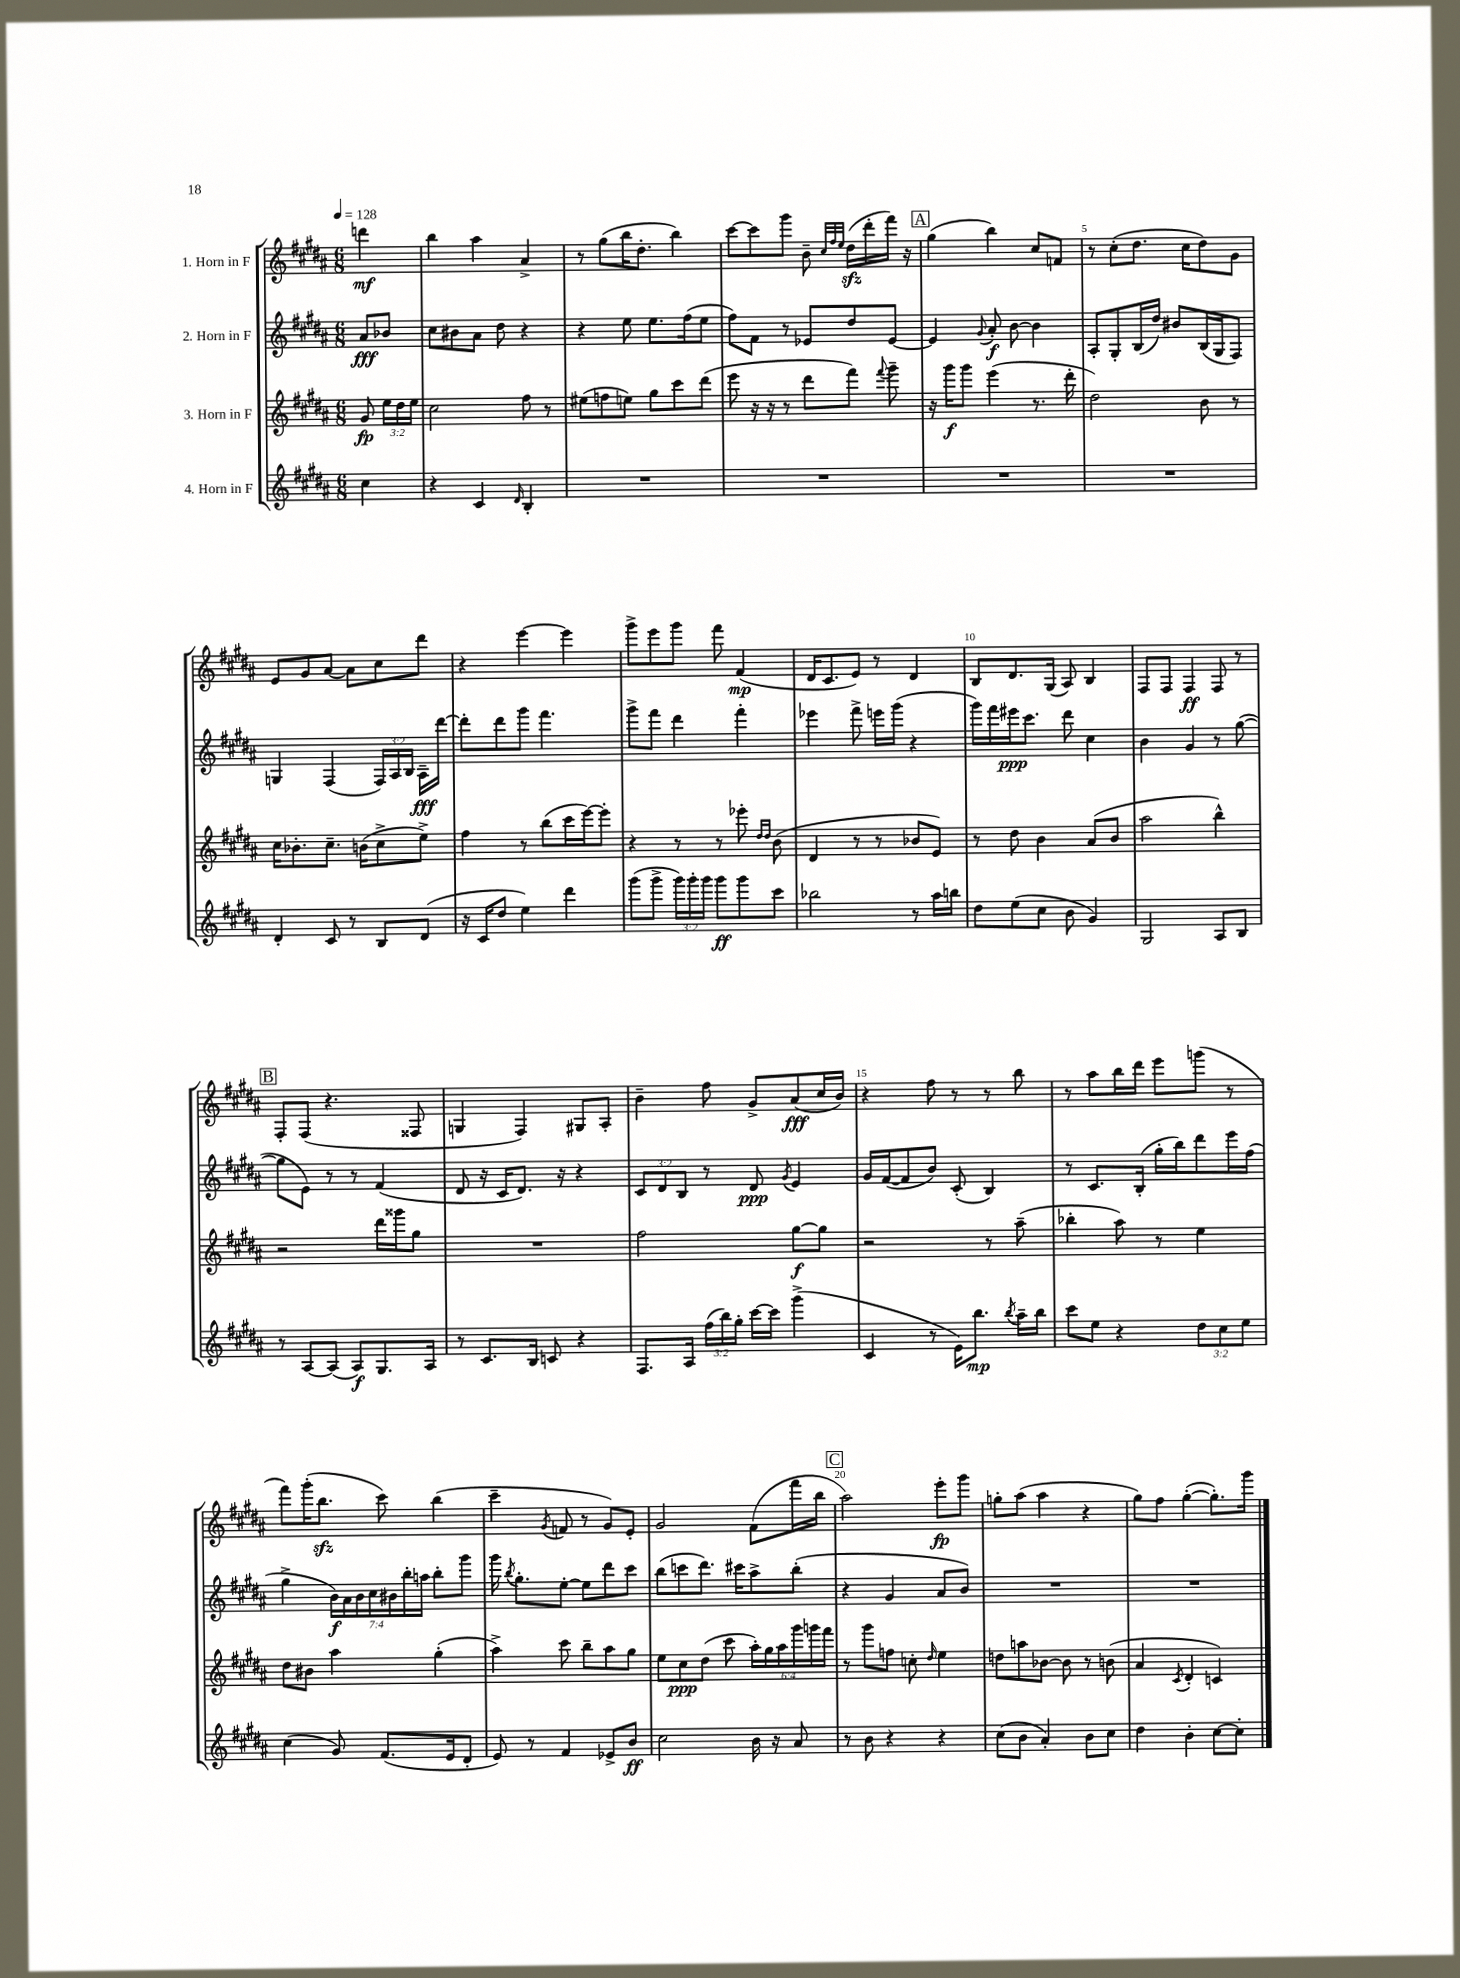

**kern	**kern	**kern	**kern
*staff4	*staff3	*staff2	*staff1
*clefG2	*clefG2	*clefG2	*clefG2
*k[f#c#g#d#a#]	*k[f#c#g#d#a#]	*k[f#c#g#d#a#]	*k[f#c#g#d#a#]
*M6/8	*M6/8	*M6/8	*M6/8
*MM128	*MM128	*MM128	*MM128
4cc#\	8g#/	8a#/L	4ddd\
.	24ee\LL	8b-/J	.
.	24dd#\	.	.
.	24ee\JJ	.	.
=	=	=	=
4r	2cc#\	8cc#\L	4bb\
.	.	8b#\	.
4c#/	.	8a#\J	4aa#\
.	.	8dd#\	.
16qqd#/	.	.	.
4B'/	8ff#\	4r	4a#^/
.	8r	.	.
=	=	=	=
2.r	(8ee#\L	4r	8r
.	8ff\	.	(8gg#\L
.	8ee\J)	8ee\	16bb\K
.	.	.	8.dd#'\J
.	8gg#\L	8.ee\L	.
.	8ccc#\	.	4bb\)
.	.	(16ff#\k	.
.	(8ddd#\J	8ee\J	.
=	=	=	=
2.r	8eee\	8ff#\L)	[8ccc#\L
.	16r	8f#\J	8ccc#\]
.	16r	.	.
.	8r	8r	8ggg#\J
.	8ddd#\L	8e-/L	8b~\
.	.	.	32qqcc#/LLL
.	.	.	32qqff#/
.	.	.	32qqee/JJJ
.	8fff#\J)	8dd#/	(16dd#\LL
.	.	.	16ddd#'\
.	8qqfff#/	.	.
.	8ggg#~\	[8e-/J	16fff#\JJ)
.	.	.	16r
=	=	=	=
2.r	16r	4e-/]	(4gg#\
.	16ggg#\LK	.	.
.	8ggg#\J	.	.
.	.	8qqg#/	.
.	(4eee\	8a#'/	4bb\)
.	.	[8b\	.
.	8.r	4b\]	8cc#/L
.	.	.	8f/J
.	16ddd#'\	.	.
=	=	=	=
2.r	2dd#\)	8A#'/L	8r
.	.	8G#'/	(8cc#'\L
.	.	(16B/L	8.dd#\J
.	.	16dd#/JJ)	.
.	.	8b#/L	.
.	.	.	16cc#\LK
.	8b\	(16B/L	8dd#\)
.	.	16G#/J	.
.	8r	8F#/J)	8g#\J
=	=	=	=
4d#'/	16cc#\LK	4G/	8e/L
.	8.b-'\	.	.
.	.	.	8g#/
8c#/	8.cc#~\J	(4F#/	[8a#/J
8r	.	.	8a#\]L
.	(16b\LK	.	.
8B/L	8cc#^\	24F#/LL)	8cc#\
.	.	24A#/	.
.	.	24B/JJ	.
(8d#/J	8ee^\J)	16A#~\LL	8ddd#\J
.	.	[16ddd#\JJ	.
=	=	=	=
16r	4ff#\	8ddd#'\]L	4r
16c#/LK	.	.	.
8dd#/J	.	8ddd#\	.
4ee\)	8r	8ggg#\J	[4eee\
.	(8bb\L	4.fff#\	.
4ddd#\	16ccc#\L	.	4eee\]
.	[16eee\J)	.	.
.	8eee'\]J	.	.
=	=	=	=
(8ggg#\L	4r	8ggg#^\L	8ggg#^\L
8ggg#^\J	.	8fff#\J	8eee\
24ggg#\LL)	8r	4ddd#\	8ggg#\J
24ggg#'\	.	.	.
24ggg#\JJ	.	.	.
8ggg#\L	8r	.	8fff#\
8ggg#\	8eee-'\	4fff#'\	(4f#/
.	16qqdd#/LL	.	.
.	16qqdd#/JJ	.	.
8ccc#\J	(8b\	.	.
=	=	=	=
2bb-\	4d#/	4eee-\	16d#/LK
.	.	.	8.c#/
.	8r	8fff#^\	8e/J)
.	8r	16eee\LL	8r
.	.	(16ggg#\JJ	.
8r	8b-/L	4r	4d#/
16aa#\LL	8e/J)	.	.
16bb\JJ	.	.	.
=	=	=	=
8dd#\L	8r	16ggg#\LL)	8B/L
.	.	16fff#\	.
(8ee\	8dd#\	16eee#\J	8.d#/
.	.	8.ccc#\J	.
8cc#\J	4b\	.	.
.	.	.	(16G#/Jk
8b\	.	8ddd#\	8A#/)
4g#/)	(8a#/L	4cc#\	4B/
.	8b/J	.	.
=	=	=	=
2G#/	2aa#\	4b\	8F#/L
.	.	.	8F#/J
.	.	4g#/	4F#/
8A#/L	4bb^^\)	8r	8F#/
8B/J	.	([8gg#\	8r
=	=	=	=
8r	2r	8gg#\]L	8F#'/L
[8A#/L	.	8e\J)	(8F#/J
(8A#/]J	.	8r	4.r
8A#/L)	.	8r	.
8.G#/	16ddd#\LL	(4f#/	.
.	16ggg##\J	.	.
.	8gg#\J	.	8F##/
16A#/Jk	.	.	.
=	=	=	=
8r	2.r	8d#/	4G/
8.c#/L	.	16r	.
.	.	16c#/LK	.
.	.	8.d#/J)	4F#/)
16B/Jk	.	.	.
8c/	.	.	.
.	.	16r	.
4r	.	4r	8G#/L
.	.	.	8A#'/J
=	=	=	=
8.F#/L	2ff#\	12c#/L	4b~\
.	.	12d#/	.
.	.	12B/J	.
16A#/Jk	.	.	.
(24ff#\LL	.	8r	8ff#\
24bb\)	.	.	.
24gg#'\JJ	.	.	.
[16ccc#\LL	.	8d#/	8g#^/L
16ccc#\]JJ	.	.	.
.	.	8qg#/	.
(4ggg#^\	[8gg#\L	4e/	(8a#/
.	8gg#\]J	.	16cc#/L
.	.	.	16b/JJ)
=	=	=	=
4c#/	2r	16g#/LL	4r
.	.	([16f#/J	.
.	.	8f#/]	.
8r	.	8b/J)	8ff#\
16e\LK)	.	(8c#'/	8r
8.bb\J	.	.	.
.	8r	4B/)	8r
8qbb/	.	.	.
16aa#~\LL	(8aa#~\	.	8bb\
16bb\JJ	.	.	.
=	=	=	=
8ccc#\L	4bb-'\	8r	8r
8ee\J	.	8.c#/L	8aa#\L
4r	8aa#\)	.	16bb\L
.	.	(16B'/Jk	16ddd#\JJ
.	8r	16gg#'\LL	8eee\L
.	.	16bb\J)	.
12dd#\L	4ee\	8ddd#\	(8ggg\J
12cc#\	.	.	.
.	.	16eee\L	8r
12ee\J	.	.	.
.	.	(16ff#\JJ	.
=	=	=	=
(4cc#\	8dd#\L	4gg#^\	8fff#\L)
.	8b#\J	.	(16ggg#'\K
.	.	.	8.bb\J
8g#/)	4aa#\	28b\LL)	.
.	.	28a#\	.
.	.	28b\	.
.	.	28cc#\	.
(8.f#/L	.	.	8ccc#\)
.	.	28b#\	.
.	.	28bb'\	.
.	.	28aa\JJ	.
.	(4gg#'\	8bb'\L	(4bb\
16e/k	.	.	.
8d#'/J	.	8ggg#\J	.
=	=	=	=
8e/)	4aa#^\)	16ggg#\	4ccc#~\
.	.	8qbb/	.
.	.	8.gg#'\L	.
8r	.	.	.
.	.	.	8qg#/
4f#/	8ccc#\	[8ee'\J	8f/
.	8bb~\L	8ee\]L	8r
8e-^/L	8aa#\	8ddd#\	8g#/L)
8b/J	8gg#\J	8ccc#\J	8e'/J
=	=	=	=
2cc#\	8ee\L	(8bb\L	2g#/
.	8cc#\	8ccc\	.
.	(8dd#\J	8.ddd#\J)	.
.	8ccc#\	.	.
.	.	16ccc#\LK	.
16b\	24aa#'\LL)	8aa#^\	(8f#\L
.	24gg#\	.	.
16r	.	.	.
.	24aa#\	.	.
8a#/	24ggg#\	(8bb'\J	16fff#\L
.	24ggg\	.	.
.	.	.	16bb\JJ
.	24fff#\JJ	.	.
=	=	=	=
8r	8r	4r	2aa#\)
8b\	8ggg#\L	.	.
4r	8ff\J	4g#/	.
.	8cc'\	.	.
.	16qqdd#/	.	.
4r	4ee\	8a#/L	8eee'\L
.	.	8b/J)	8ggg#\J
=	=	=	=
(8cc#\L	8dd\L	2.r	8gg'\L
8b\J	8aa\	.	(8aa#\J
4a#'/)	[8b-\J	.	4aa#\
.	8b-\]	.	.
8b\L	8r	.	4r
8cc#\J	(8b\	.	.
=	=	=	=
4dd#\	4a#/	2.r	8gg#\L)
.	.	.	8ff#\J
.	8qc#/	.	.
4b'\	4d#'/	.	([4gg#'\
[8cc#\L	4c/)	.	8.gg#'\]L)
8cc#'\]J	.	.	.
.	.	.	16ggg#\Jk
==	==	==	==
*-	*-	*-	*-
